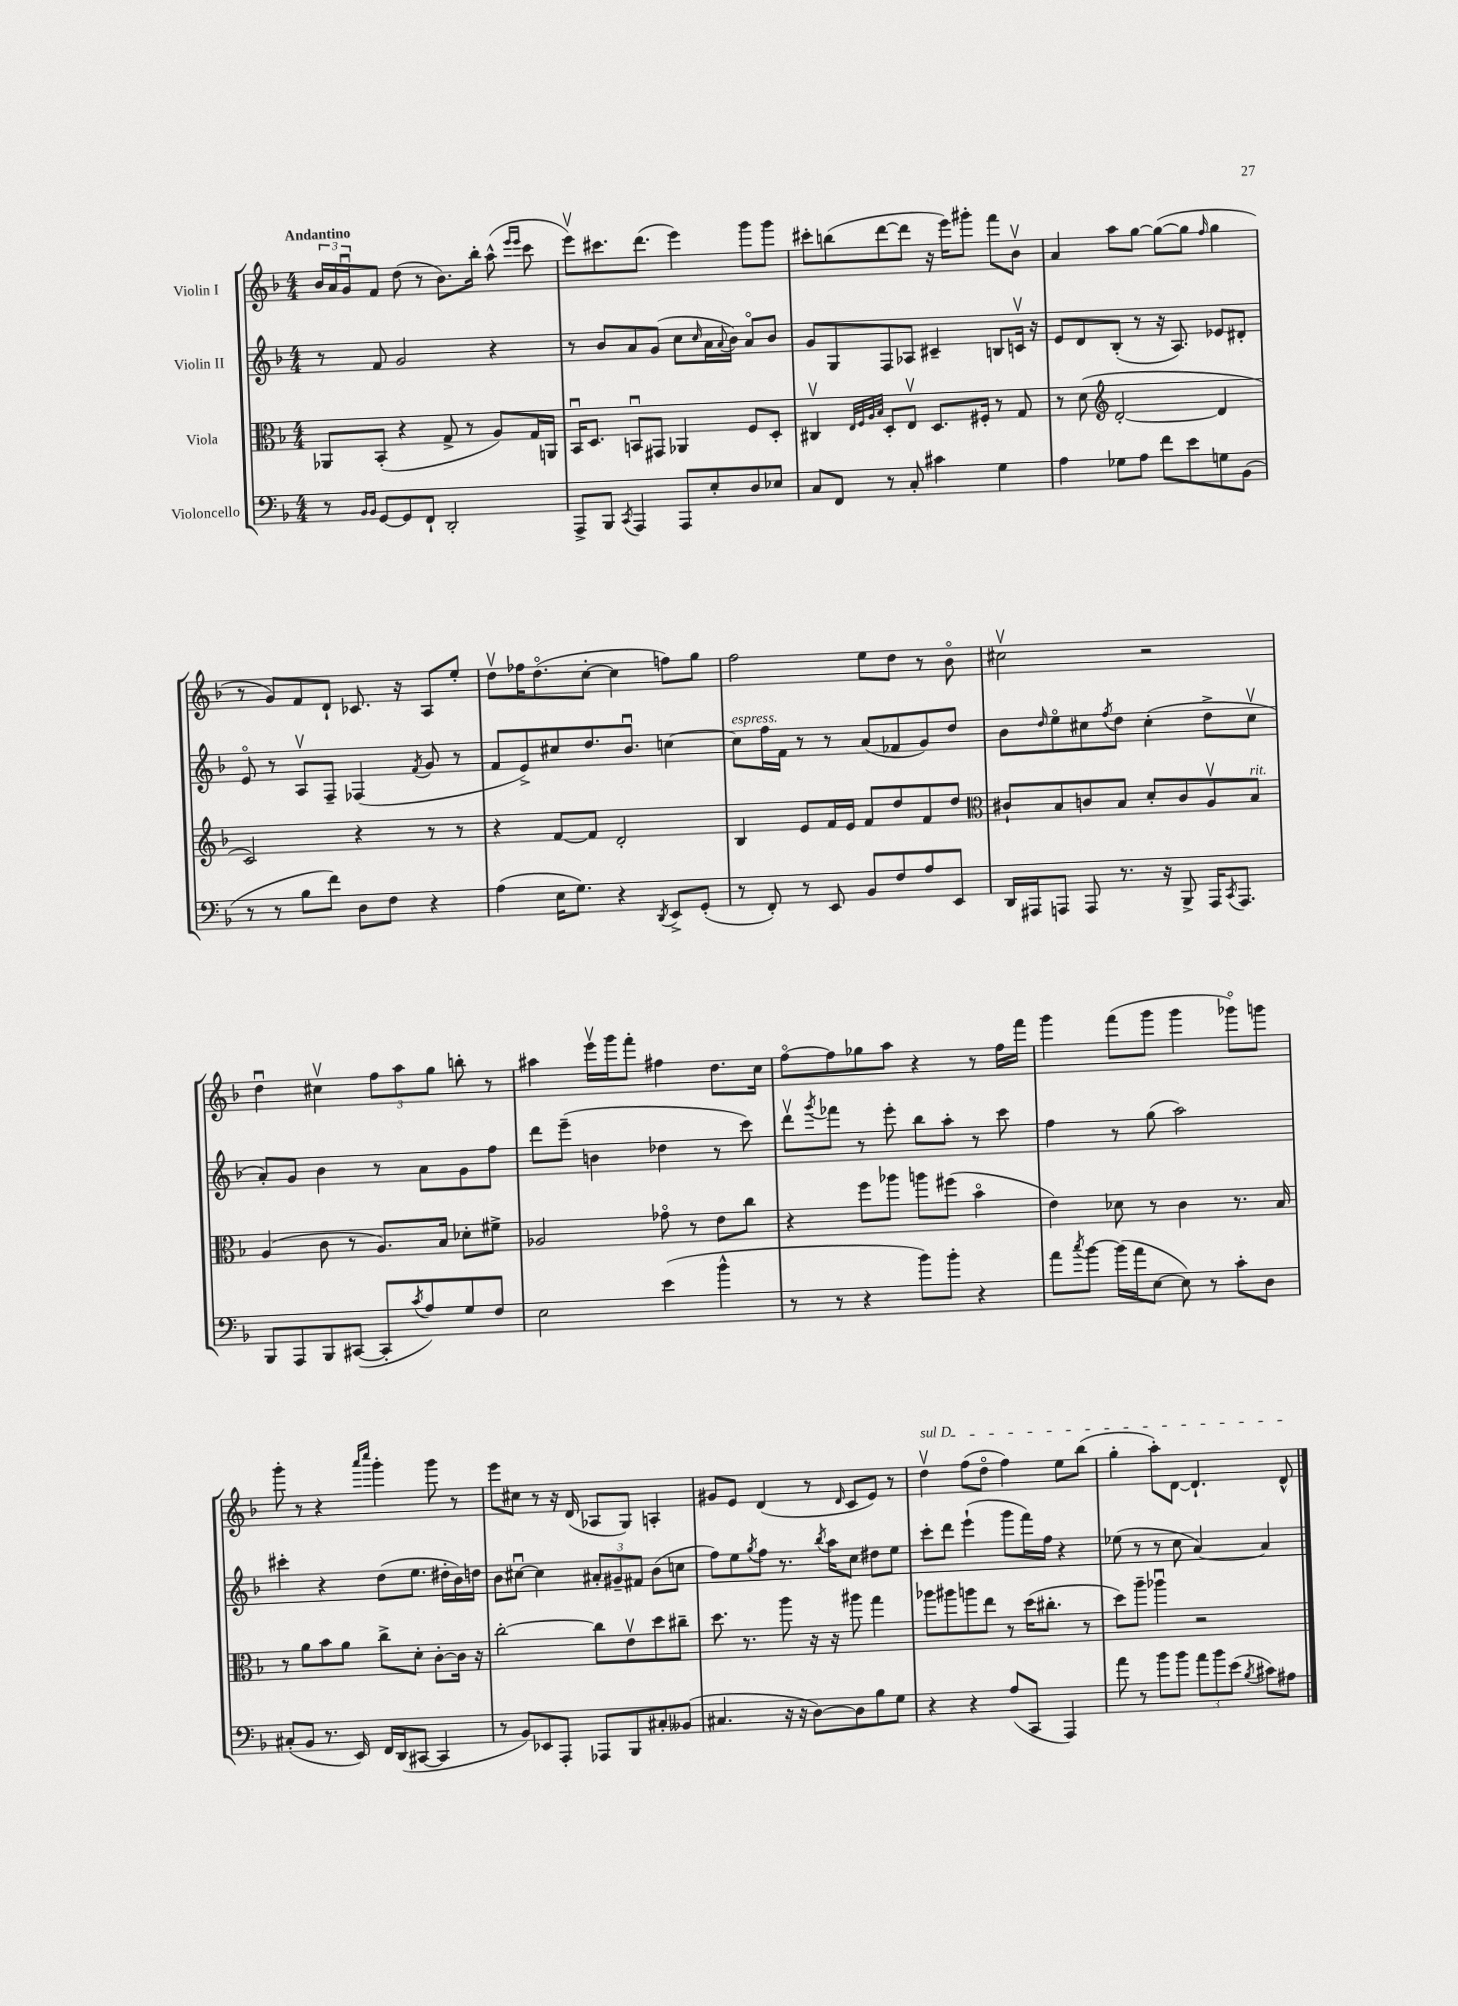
<<
\new StaffGroup <<
\new Staff = "s0" \with { instrumentName = "Violin I" } {
    \clef treble \key f \major \numericTimeSignature \time 4/4 \tempo "Andantino"
    \tuplet 3/2 { bes'16 a'16 g'16\downbow } f'8 d''8( r8 bes'8.) bes''16-. a''8-^( \grace { e'''16 e'''16 } c'''8 |
    e'''8\upbow) cis'''8. d'''8.( e'''4) g'''8 g'''8 |
    cis'''8-. b''8( d'''8~ d'''8 r16 e'''16) gis'''8-. f'''8 bes'8\upbow |
    a'4 a''8 g''8~ g''8~( g''8 \grace { f''16 } g''4 |
    r8 g'8) f'8 d'8-! ces'8. r16 a8 e''8-. |
    d''8\upbow fes''16 d''8.\flageolet( c''8~-. c''4 f''8) g''8 |
    f''2 e''8 d''8 r8 bes'8\flageolet |
    cis''2\upbow r2 |
    d''4\downbow cis''4\upbow \tuplet 3/2 { f''8 a''8 g''8 } b''8-. r8 |
    ais''4 e'''16\upbow g'''16 f'''8-. fis''4 d''8. c''16 |
    f''8~\flageolet f''8 ges''8 a''8 r4 r8 f''16 f'''16 |
    g'''4 f'''8( g'''8 g'''4 ges'''8\flageolet) g'''8 |
    g'''8-. r8 r4 \grace { a'''16 c''''16 } g'''4-. g'''8 r8 |
    e'''8 cis''8 r8 r16 d'16( aes8 g8) a4-. |
    gis'8 e'8 d'4( r8 \grace { d'16 } c'8 e'8) r8 |
    \once \override TextSpanner.bound-details.left.text = \markup { \italic "sul D" } d''4\upbow\startTextSpan f''8( d''8\flageolet f''4) e''8 bes''8( |
    g''4-. a''8-.) d'8~ d'4.-! d'8-^\stopTextSpan \bar "|." |
}
\new Staff = "s1" \with { instrumentName = "Violin II" } {
    \clef treble \key f \major \numericTimeSignature \time 4/4
    r8 f'8 g'2 r4 |
    r8 bes'8 a'8 g'8( c''8 \grace { c''16 } a'16 \appoggiatura { a'8 } bes'16) a'8\flageolet bes'8 |
    g'8 g8 f8 aes8 cis'4-- b8 c'16\upbow r16 |
    e'8 d'8 bes8-.( r8 r16 a8.) ees'8 dis'8-. |
    e'8\flageolet r8 a8\upbow f8-- fes4( \acciaccatura { f'8 } g'8 r8 |
    f'8 e'8->) cis''8 d''8. bes'8.\downbow c''4~ |
    c''8^\markup { \italic "espress." } f''16 f'16 r8 r8 a'8( fes'8 g'8) d''8 |
    bes'8 \grace { d''16 } e''8\flageolet cis''8 \acciaccatura { f''8 } d''8 cis''4-.( d''8-> cis''8\upbow |
    a'8-.) g'8 bes'4 r8 a'8 g'8 f''8 |
    d'''8 e'''8--( b'4 des''4 r8 c'''8) |
    d'''8\upbow \acciaccatura { g'''8 } fes'''8 r8 e'''8-. bes''8 a''8-. r8 c'''8 |
    f''4 r8 g''8( a''2) |
    cis'''4-. r4 d''8( e''8. dis''16-. bes'16) d''16 |
    bes'8 cis''8~\downbow cis''4 \tuplet 3/2 { ais'8-. gis'8-- fis'8 } bes'8( c''8 |
    f''8) e''8 \acciaccatura { g''8 } f''8 r8. \acciaccatura { bes''8 } a''16 c''8 dis''8 e''8 |
    c'''8-. d'''8 e'''4-!( g'''8 f'''16) f''16 r4 |
    ees''8( r8 r8 c''8 a'4~) a'4 \bar "|." |
}
\new Staff = "s2" \with { instrumentName = "Viola" } {
    \clef alto \key f \major \numericTimeSignature \time 4/4
    aes,8 bes,8-.( r4 g8-> r8 a8) g16 a,16 |
    bes,16\downbow d8. b,8\downbow gis,8 aes,4 f8 d8-. |
    cis4\upbow \grace { e32 f32 a32 bes32 } d8-. e8\upbow d8. fis16-. r8 g8 |
    r8 d'8( \clef treble d'2~-. d'4 |
    c'2) r4 r8 r8 |
    r4 f'8~ f'8 d'2-. |
    bes4 e'8 f'16 e'16 f'8 d''8 f'8 d''8 |
    \clef alto cis'8-! bes8 c'8 bes8 d'8-. c'8 a8\upbow bes8^\markup { \italic "rit." } |
    a4( c'8 r8 a8.) bes16 des'8-. fis'8-> |
    aes2 ges'8\flageolet r8 e'8 c''8 |
    r4 f''8 aes''8 a''8 fis''8( bes'4\flageolet |
    e'4) des'8 r8 c'4 r8. bes16 |
    r8 a'8 bes'8 a'8 c''8-> d'8-. c'8~-. c'16 r16 |
    c''2~-. c''8 e'8\upbow d''8 cis''8-- |
    d''8. r8. a''8 r16 r16 ais''8 g''4 |
    aes''8 ais''8 a''8 e''8 r8 d''16( cis''8.-. r8 |
    d''8) a''8-- aes''4\downbow r2 \bar "|." |
}
\new Staff = "s3" \with { instrumentName = "Violoncello" } {
    \clef bass \key f \major \numericTimeSignature \time 4/4
    r8 \grace { bes,16 bes,16 } g,8~ g,8 f,8-! d,2-. |
    a,,8-> bes,,8 \acciaccatura { c,8 } a,,4 a,,8 e8-. d8 ees8 |
    c8 f,8 r8 c8-. cis'4 g4 |
    a4 ges8 a8 f'8 e'8 g8 bes,8( |
    r8 r8 bes8 f'8) d8 f8 r4 |
    a4( e16 g8.) r4 \acciaccatura { d,8 } e,8-> g,8-.( |
    r8 f,8-.) r8 e,8 bes,8 f8 a8 e,8 |
    d,16 ais,,16 a,,8 a,,8 r8. r16 bes,,8-> a,,16 \acciaccatura { c,8 } a,,8. |
    bes,,8 a,,8 bes,,8 cis,8~( cis,8-. \acciaccatura { c'8 } a8) g8 f8 |
    e2 e'4( bes'4-^ |
    r8 r8 r4 bes'8) bes'8-. r4 |
    a'8 \acciaccatura { c''8 } bes'8~ bes'16( a'16 e8~ e8) r8 c'8-. d8 |
    cis8-.( bes,8 r8. e,16) f,16 d,16( cis,8~ cis,4 |
    r8 bes,8) ees,8 a,,8-. aes,,8 bes,,8 cis8-. beses,8( |
    cis4. r16 r16 d8~) d8 bes8 g8 |
    r4 r4 a8( c,8 a,,4) |
    a'8 r8 bes'8 bes'8 \tuplet 3/2 { a'8 bes'8 e'8( } \acciaccatura { bes8 } cis'8) ais8 \bar "|." |
}
>>
>>
\layout { \context { \Score \remove "Bar_number_engraver" } }
